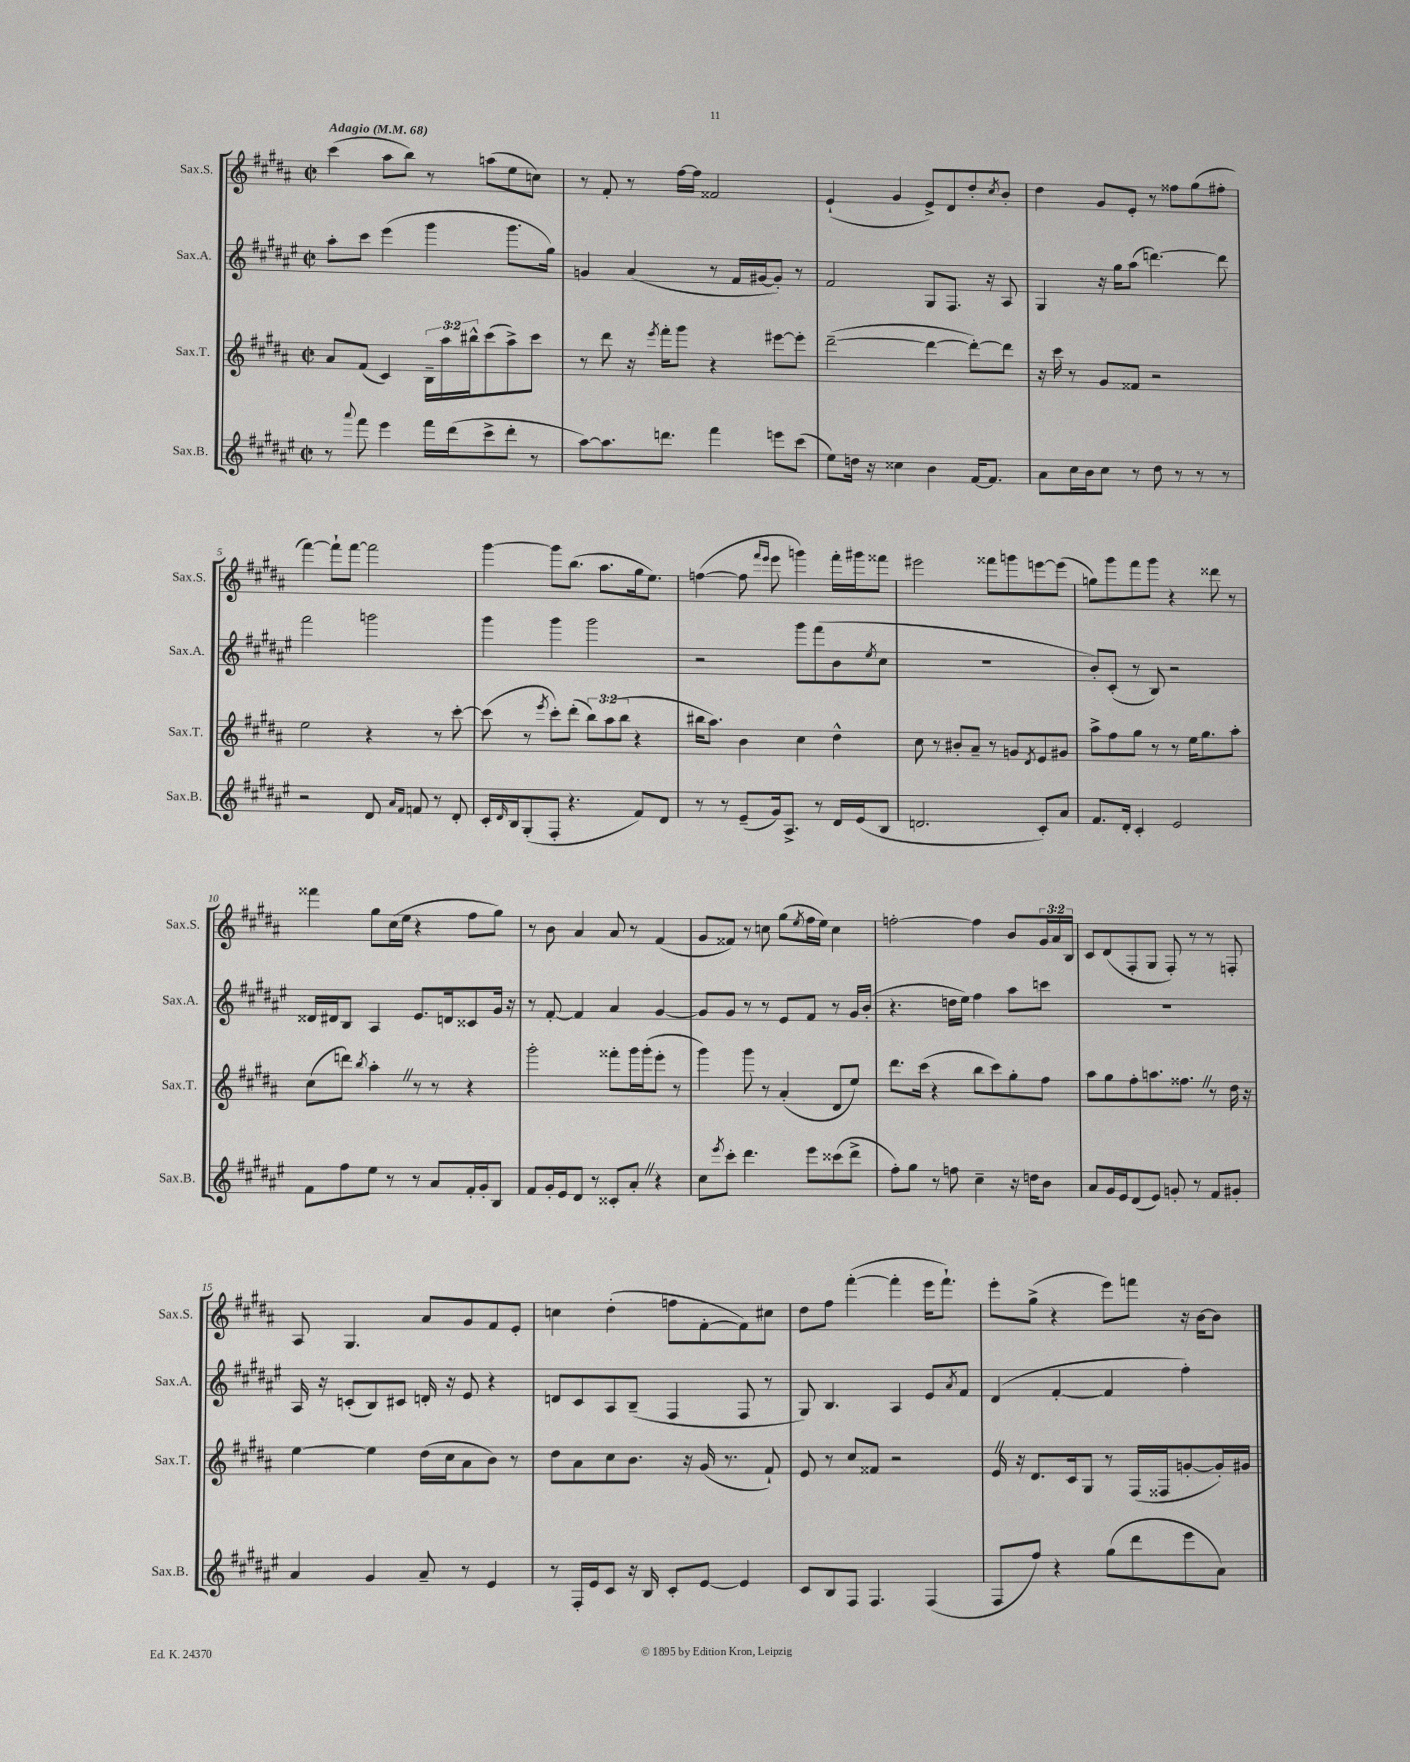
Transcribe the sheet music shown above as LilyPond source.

<<
\new StaffGroup <<
\new Staff = "s0" \with { instrumentName = "Sax.S." shortInstrumentName = "Sax.S." } {
    \clef treble \key b \major \defaultTimeSignature \time 2/2 \override Staff.TupletNumber.text = #tuplet-number::calc-fraction-text \tempo "Adagio" 4 = 68
    cis'''4( ais''8 b''8) r8 a''8( e''8 c''8) |
    r8 fis'8-. r8 fis''16~ fis''16 fisis'2 |
    e'4-!( gis'4 e'8->) dis'8 dis''8-. \acciaccatura { cis''8 } b'8-. |
    dis''4 gis'8 e'8-. r8 fisis''8 gis''8( fis''8-. |
    fis'''4~) fis'''8-! fis'''8~ fis'''2 |
    gis'''4~ gis'''8 b''8.( ais''8. gis''16 e''8.) |
    f''4~( f''8 \grace { fis'''16 e'''16 } e'''8 g'''4) fis'''16-. gis'''16 fisis'''8 |
    eis'''2 fisis'''8 g'''8 e'''8~ e'''8( |
    g''8) gis'''8 fis'''8 gis'''8 r4 disis'''8 r8 |
    fisis'''4 gis''8 cis''16( e''16 r4 fis''8 gis''8) |
    r8 b'8 ais'4 ais'8 r8 fis'4( |
    gis'8 fisis'8) r8 c''8 gis''8( \acciaccatura { e''8 } fis''16 e''16) c''4 |
    f''2~-. f''4 b'8 \tuplet 3/2 { gis'16 ais'16 b16 } |
    cis'8 dis'8( fis8-. gis8 fis8-.) r8 r8 f8-. |
    ais8 gis4. ais'8 gis'8 fis'8 e'8-. |
    c''4 dis''4-.( f''8 fis'8~-. fis'8) cis''8 |
    dis''8 fis''8 fis'''4~-.( fis'''4-. e'''16 fis'''8.-!) |
    e'''8-. gis''8->( r4 e'''8) f'''8 r16 b'16~ b'8 \bar "|." |
}
\new Staff = "s1" \with { instrumentName = "Sax.A." shortInstrumentName = "Sax.A." } {
    \clef treble \key fis \major \defaultTimeSignature \time 2/2
    ais''8-. cis'''8 eis'''4( gis'''4 gis'''8. gis''16) |
    g'4 ais'4( r8 fis'16 gis'16~ gis'8-.) r8 |
    fis'2 gis8 fis8. r16 ais8 |
    gis4 r16 gis''16 ais''8( d'''4.~) d'''8 |
    fis'''2 g'''2 |
    gis'''4 gis'''4 gis'''2 |
    r2 gis'''8 fis'''8( b'8 \acciaccatura { eis''8 } cis''8 |
    R1 |
    b'8-.) cis'8-.( r8 b8) r2 |
    disis'16 dis'16 b8 ais4 eis'8. d'16 cisis'8 gis'16 r16 |
    r8 fis'8~-. fis'4 ais'4 gis'4~ |
    gis'8 gis'8 r8 r8 eis'8 fis'8 r8 gis'16 b'16-.( |
    r4. d''16 eis''16) fis''4 ais''8 c'''8 |
    R1 |
    ais16 r16 c'8-.( b8) cis'8 d'16-. r16 eis'8 r4 |
    d'8 cis'8 ais8 b8--( fis4 fis8 r8 |
    gis8) b4. ais4 eis'8 \acciaccatura { ais'8 } fis'8 |
    dis'4( fis'4~-. fis'4 fis''4-.) \bar "|." |
}
\new Staff = "s2" \with { instrumentName = "Sax.T." shortInstrumentName = "Sax.T." } {
    \clef treble \key b \major \defaultTimeSignature \time 2/2 \override Staff.TupletNumber.text = #tuplet-number::calc-fraction-text
    ais'8 fis'8( cis'4) \tuplet 3/2 { b16-- ais''16 bis''16-^ } cis'''8( ais''8->) cis'''8 |
    r8 dis'''8 r16 \acciaccatura { e'''8 } fis'''16-. gis'''8 r4 eis'''8~ eis'''8-. |
    dis'''2~--( dis'''4~ dis'''8~-.) dis'''8 |
    r16 cis'''16 r8 gis'8 fisis'8 r2 |
    e''2 r4 r8 cis'''8~-. |
    cis'''8( r8 \acciaccatura { e'''8 } cis'''8-.) dis'''8-.( \tuplet 3/2 { b''8) ais''8( b''8 } r4 |
    bis''16 ais''8.) b'4 cis''4 dis''4-^ |
    cis''8 r8 bis'8-. ais'8-- r8 g'8 \acciaccatura { dis'8 } e'8 gis'8 |
    ais''8-> fis''8 gis''8 r8 r8 e''16 gis''8. ais''8-. |
    cis''8( d'''8) \acciaccatura { b''8 } ais''4-. \once \override BreathingSign.text = \markup { \musicglyph "scripts.caesura.straight" } \breathe r8 r8 r4 |
    gis'''2-. fisis'''8-. gis'''16 gis'''16-.( e'''8-. r8 |
    gis'''4) gis'''8 r8 ais'4-.( dis'8 e''8) |
    dis'''8. cis'''16( r4 b''8 cis'''8) gis''8-. fis''8 |
    ais''8 gis''8 fis''8-. a''8. fisis''8. \once \override BreathingSign.text = \markup { \musicglyph "scripts.caesura.straight" } \breathe r8 dis''16 r16 |
    e''4~ e''4 dis''16( cis''16 ais'8 b'8) r8 |
    dis''8 ais'8 cis''8 b'8. r16 gis'16( r8. fis'8-!) |
    e'8 r8 cis''8 fisis'8 r2 |
    e'16 \once \override BreathingSign.text = \markup { \musicglyph "scripts.caesura.straight" } \breathe r16 dis'8. cis'16 gis8 r8 fis16( fisis16 g'8~-. g'16-.) gis'16 \bar "|." |
}
\new Staff = "s3" \with { instrumentName = "Sax.B." shortInstrumentName = "Sax.B." } {
    \clef treble \key fis \major \defaultTimeSignature \time 2/2
    r8 \appoggiatura { ais'''8 } fis'''8 eis'''4 fis'''16 dis'''16( cis'''8-> dis'''8-. r8 |
    ais''8~) ais''8. d'''8. fis'''4 e'''8 cis'''8( |
    eis''8) d''16 r16 cisis''4 b'4 fis'16~ fis'8. |
    ais'8 cis''16 b'16 cis''8 r8 dis''8 r8 r8 r8 |
    r2 dis'8 \grace { ais'16 fis'16 } f'8 r8 dis'8-. |
    cis'16-. \grace { dis'16 } b16 gis8-.( fis8-. r4. fis'8) dis'8 |
    r8 r8 eis'8--( gis'16) ais8.-> r8 dis'16 eis'16( b8 |
    d'2. cis'8-.) ais'8 |
    fis'8. dis'16-. cis'4-. eis'2 |
    fis'8 fis''8 eis''8 r8 r8 ais'8 fis'16-. gis'16-. b8 |
    fis'8 gis'16-. eis'16 dis'8 r8 cisis'8-. ais'8-. \once \override BreathingSign.text = \markup { \musicglyph "scripts.caesura.straight" } \breathe r4 |
    cis''8 \acciaccatura { eis'''8 } cis'''8-. dis'''4. eis'''8 cisis'''8( dis'''8-> |
    fis''8-.) gis''8 r8 f''8 cis''4-- r16 d''16 b'8 |
    ais'8 gis'16 eis'16 dis'8( eis'8) g'8-. r8 fis'8 gis'8-. |
    ais'4 gis'4 ais'8-- r8 eis'4 |
    r8 fis16-. eis'16 cis'8 r16 b16 cis'8-. eis'8~ eis'4 |
    cis'8 b8 fis8 fis4. fis4( |
    fis8 fis''8) r4 gis''8( dis'''8 eis'''8 ais'8) \bar "|." |
}
>>
>>
